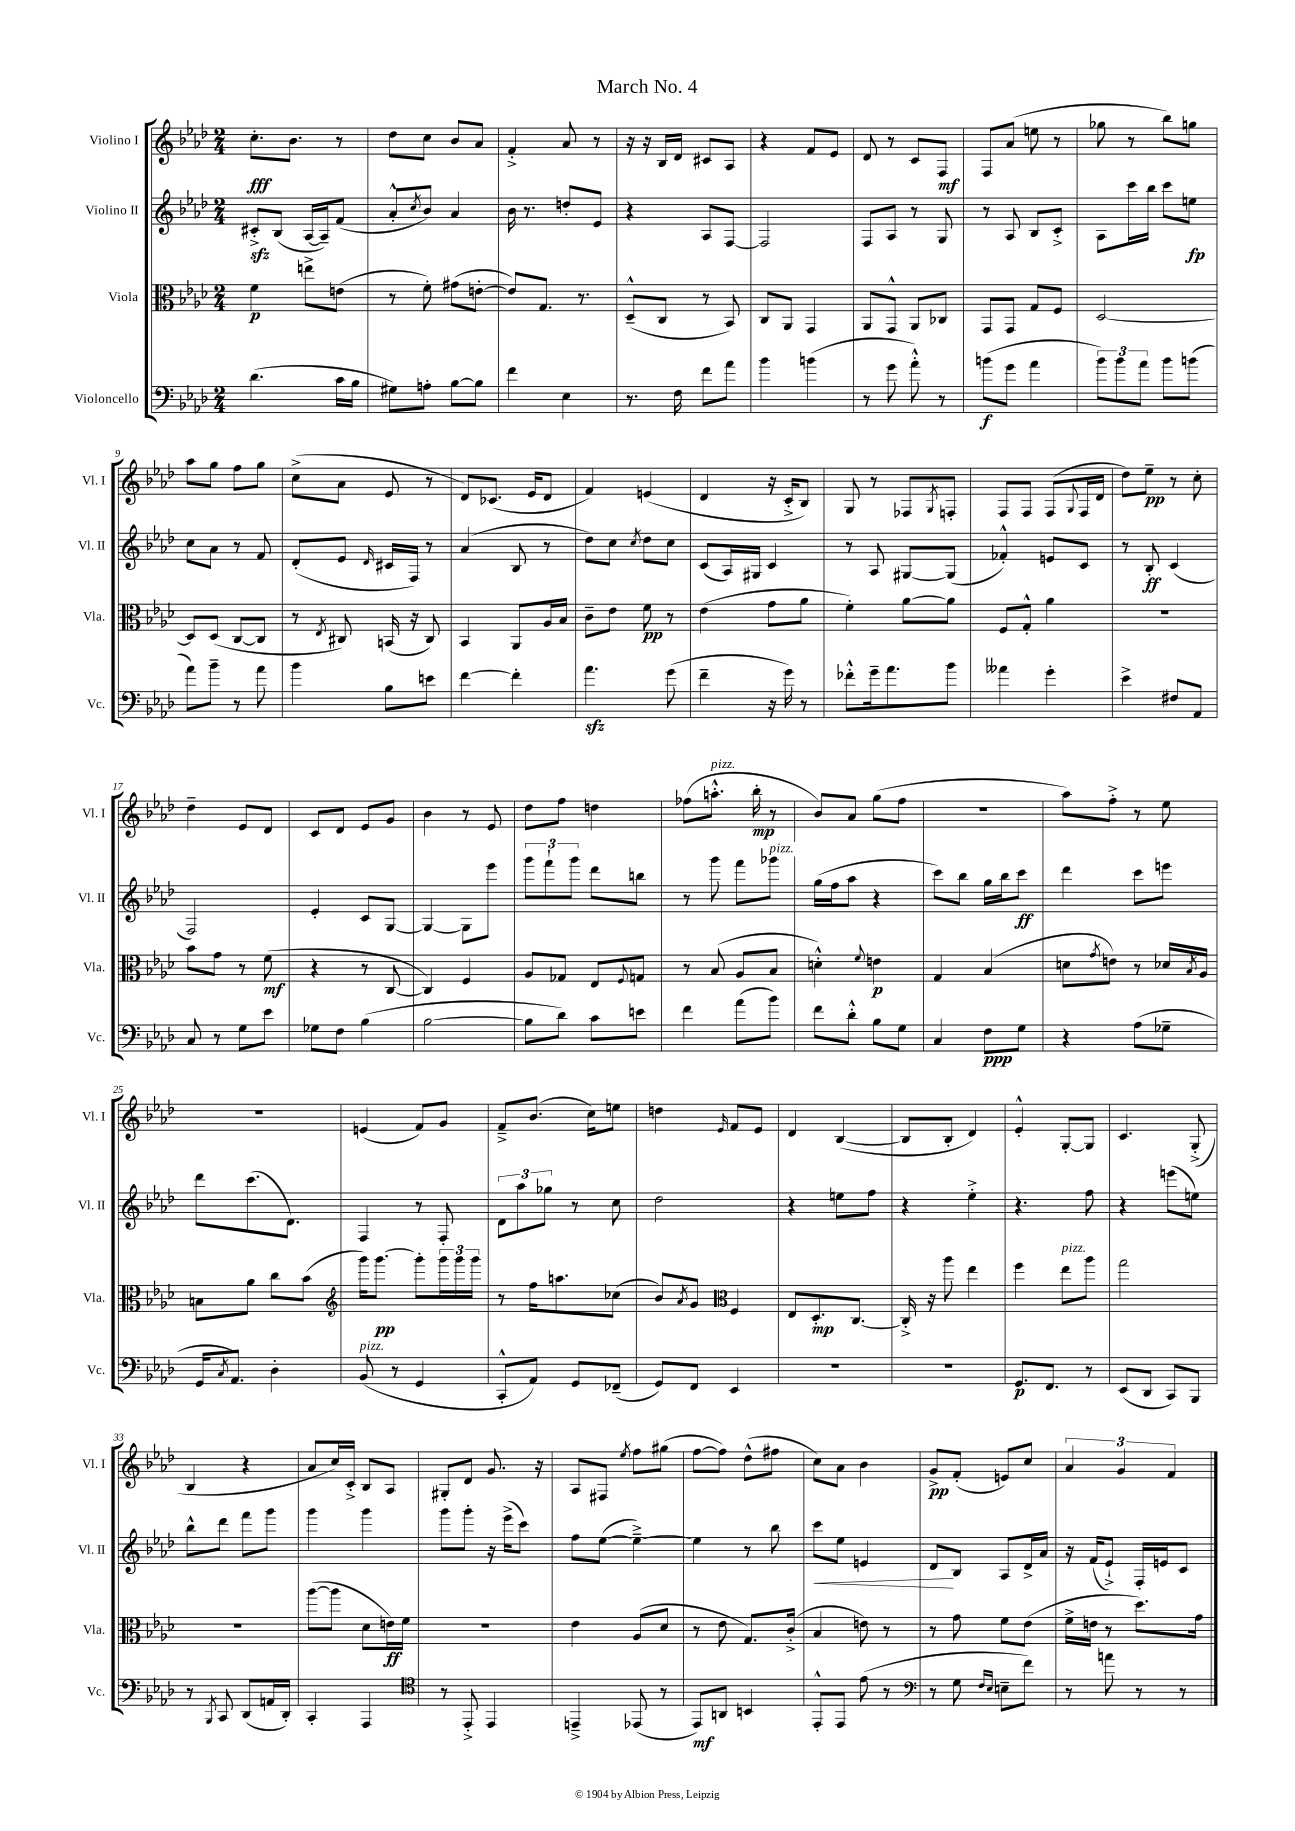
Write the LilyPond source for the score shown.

\header { title = "March No. 4" }
<<
\new StaffGroup <<
\new Staff = "s0" \with { instrumentName = "Violino I" shortInstrumentName = "Vl. I" } {
    \clef treble \key aes \major \numericTimeSignature \time 2/4
    c''8.-.\fff bes'8. r8 |
    des''8 c''8 bes'8 aes'8 |
    f'4-.-> aes'8 r8 |
    r16 r16 bes16 des'16 cis'8 aes8 |
    r4 f'8 ees'8 |
    des'8 r8 c'8 f8\mf |
    f8 aes'8( e''8 r8 |
    ges''8 r8 bes''8) g''8 |
    aes''8 g''8 f''8 g''8 |
    c''8->( aes'8 ees'8 r8 |
    des'8) ces'8.( ees'16 des'8 |
    f'4) e'4( |
    des'4 r16 c'16-.-> bes8) |
    g8 r8 fes8 \acciaccatura { g8 } f8-. |
    f8 f8 f8( \appoggiatura { g8 } f16 des'16 |
    des''8) ees''8--\pp r8 c''8-. |
    des''4-- ees'8 des'8 |
    c'8 des'8 ees'8 g'8 |
    bes'4 r8 ees'8 |
    des''8 f''8 d''4 |
    fes''8( a''8.-.-^^\markup { \italic "pizz." } bes''16-.\mp r8 |
    bes'8) aes'8 g''8( f''8 |
    R2 |
    aes''8) f''8-.-> r8 ees''8 |
    r2 |
    e'4( f'8) g'8 |
    f'8---> bes'8.( c''16) e''8 |
    d''4 \grace { ees'16 } f'8 ees'8 |
    des'4 bes4~( |
    bes8 bes8-. des'4) |
    ees'4-.-^ g8~-. g8 |
    c'4. g8-.->( |
    bes4 r4 |
    aes'8 c''16) c'16-.-> bes8 aes8 |
    gis8-. des'8 g'8. r16 |
    aes8 fis8 \acciaccatura { ees''8 } f''8 gis''8( |
    f''8~ f''8) des''8-^( fis''8 |
    c''8) aes'8 bes'4 |
    g'8->\pp f'8-.( e'8) c''8 |
    \tuplet 3/2 { aes'4 g'4 f'4 } \bar "|." |
}
\new Staff = "s1" \with { instrumentName = "Violino II" shortInstrumentName = "Vl. II" } {
    \clef treble \key aes \major \numericTimeSignature \time 2/4
    cis'8-.->\sfz bes8( aes16~ aes16--) f'8( |
    aes'8-.-^ \acciaccatura { c''8 } bes'8) aes'4 |
    bes'16 r8. d''8-. ees'8 |
    r4 aes8 f8~ |
    f2 |
    f8 aes8 r8 g8 |
    r8 aes8 bes8 c'8-.-> |
    aes8 c'''16 bes''16 c'''8 e''8\fp |
    c''8 aes'8 r8 f'8 |
    des'8-.( ees'8 \grace { des'16 } cis'16 f16) r8 |
    aes'4( bes8 r8 |
    des''8) c''8 \acciaccatura { c''8 } des''8 c''8 |
    c'8( aes16) gis16 c'4 |
    r8 aes8 gis8~ gis8( |
    fes'4-.-^) e'8 c'8 |
    r8 bes8-.\ff c'4( |
    f2) |
    ees'4-. c'8 g8~ |
    g4~ g8 ees'''8 |
    \tuplet 3/2 { g'''8 f'''8-! g'''8 } des'''8 b''8 |
    r8 g'''8 f'''8 ges'''8^\markup { \italic "pizz." } |
    g''16( f''16 aes''8 r4 |
    c'''8) bes''8 g''16 bes''16 c'''8\ff |
    des'''4 c'''8 e'''8 |
    des'''8 c'''8.( des'8.) |
    f4 r8 f8-. |
    \tuplet 3/2 { des'8 aes''8 ges''8 } r8 c''8 |
    des''2 |
    r4 e''8 f''8 |
    r4 ees''4-.-> |
    r4. f''8 |
    r4 e'''8( e''8) |
    bes''8-^ des'''8 f'''8 g'''8 |
    g'''4 g'''4 |
    g'''8 g'''8-. r16 ees'''16->( c'''8) |
    f''8 ees''8~( ees''4~--->) |
    ees''4 r8 bes''8 |
    c'''8\< ees''8 e'4 |
    des'8\! bes8 aes8 des'16-> aes'16 |
    r16 f'16( ees'8-!->) f16-. e'16 c'8 \bar "|." |
}
\new Staff = "s2" \with { instrumentName = "Viola" shortInstrumentName = "Vla." } {
    \clef alto \key aes \major \numericTimeSignature \time 2/4
    f'4\p e''8-> e'8( |
    r8 f'8-.) gis'8( e'8~-. |
    e'8) g8. r8. |
    des8---^( c8 r8 bes,8) |
    c8 aes,8 g,4 |
    aes,8 g,8-^ aes,8 ces8 |
    g,8 g,8 g8 f8 |
    des2~ |
    des8 des8( c8~ c8 |
    r8 \acciaccatura { ees8 } cis8) b,16( r16 cis8) |
    bes,4 aes,8 aes16 bes16 |
    c'8-- ees'8 f'8\pp r8 |
    ees'4( g'8 aes'8 |
    f'4-.) aes'8~ aes'8 |
    f8 g8-.-^ aes'4 |
    r2 |
    bes'8 g'8 r8 f'8\mf( |
    r4 r8 c8~ |
    c4) f4 |
    aes8 ges8 ees8 \appoggiatura { f8 } g8 |
    r8 bes8( aes8 bes8 |
    d'4-.-^) \appoggiatura { f'8 } e'4\p |
    g4 bes4( |
    d'8 \acciaccatura { g'8 } e'8) r8 des'16 \acciaccatura { bes8 } aes16 |
    b8 aes'8 c''8 bes'8( |
    \clef treble g'''16) g'''8.~\pp g'''8-. \tuplet 3/2 { g'''16 g'''16 g'''16 } |
    r8 f''16 a''8. ces''8( |
    bes'8) \acciaccatura { aes'8 } g'8 \clef alto f4 |
    ees8 des8.-.\mp c8.~ |
    c16-.-> r16 aes''8 ees''4 |
    f''4 ees''8^\markup { \italic "pizz." } aes''8 |
    g''2 |
    R2 |
    aes''8~( aes''8 des'8 e'16\ff) f'16 |
    r2 |
    ees'4 aes8( des'8 |
    r8 ees'8 g8.) c'16-.->( |
    bes4 e'8) r8 |
    r8 g'8 f'8 ees'8( |
    f'16-> e'16 r8 des''8.) g'16 \bar "|." |
}
\new Staff = "s3" \with { instrumentName = "Violoncello" shortInstrumentName = "Vc." } {
    \clef bass \key aes \major \numericTimeSignature \time 2/4
    des'4.( c'16 bes16 |
    gis8) a8-. bes8~ bes8 |
    f'4 ees4 |
    r8. f16 f'8 aes'8 |
    bes'4 b'4( |
    r8 g'8 aes'8-.-^) r8 |
    b'8\f( g'8 aes'4 |
    \tuplet 3/2 { bes'8) bes'8 aes'8 } bes'8 b'8( |
    aes'8) bes'8-- r8 aes'8 |
    bes'4 bes8 e'8 |
    f'4~ f'4-. |
    aes'4.\sfz g'8( |
    f'4-- r16 g'16) r8 |
    fes'8-.-^ g'16-- aes'8. bes'8 |
    aeses'4 g'4-. |
    ees'4-> fis8 aes,8 |
    c8 r8 g8 ees'8 |
    ges8 f8 bes4( |
    bes2~ |
    bes8 des'8) c'8 e'8 |
    f'4 aes'8( bes'8) |
    f'8 des'8-.-^ bes8 g8 |
    c4 f8\ppp g8 |
    r4 aes8( ges8-- |
    g,16 \acciaccatura { c8 } aes,8.) des4-. |
    bes,8^\markup { \italic "pizz." }( r8 g,4 |
    c,8-.-^ aes,8) g,8 fes,8--( |
    g,8) f,8 ees,4 |
    R2 |
    R2 |
    g,8.\p f,8. r8 |
    ees,8( des,8 c,8) bes,,8 |
    r8 \acciaccatura { bes,,8 } c,8 des,8( a,16 des,16-.) |
    c,4-. aes,,4 |
    \clef tenor r8 ees,8-.-> ees,4 |
    e,4---> ees,8( r8 |
    ees,8\mf) a,8 b,4 |
    ees,8-.-^ ees,8 ees'8( r8 |
    \clef bass r8 g8 \grace { f16 ees16 } e8-- f'8) |
    r8 a'8 r8 r8 \bar "|." |
}
>>
>>
